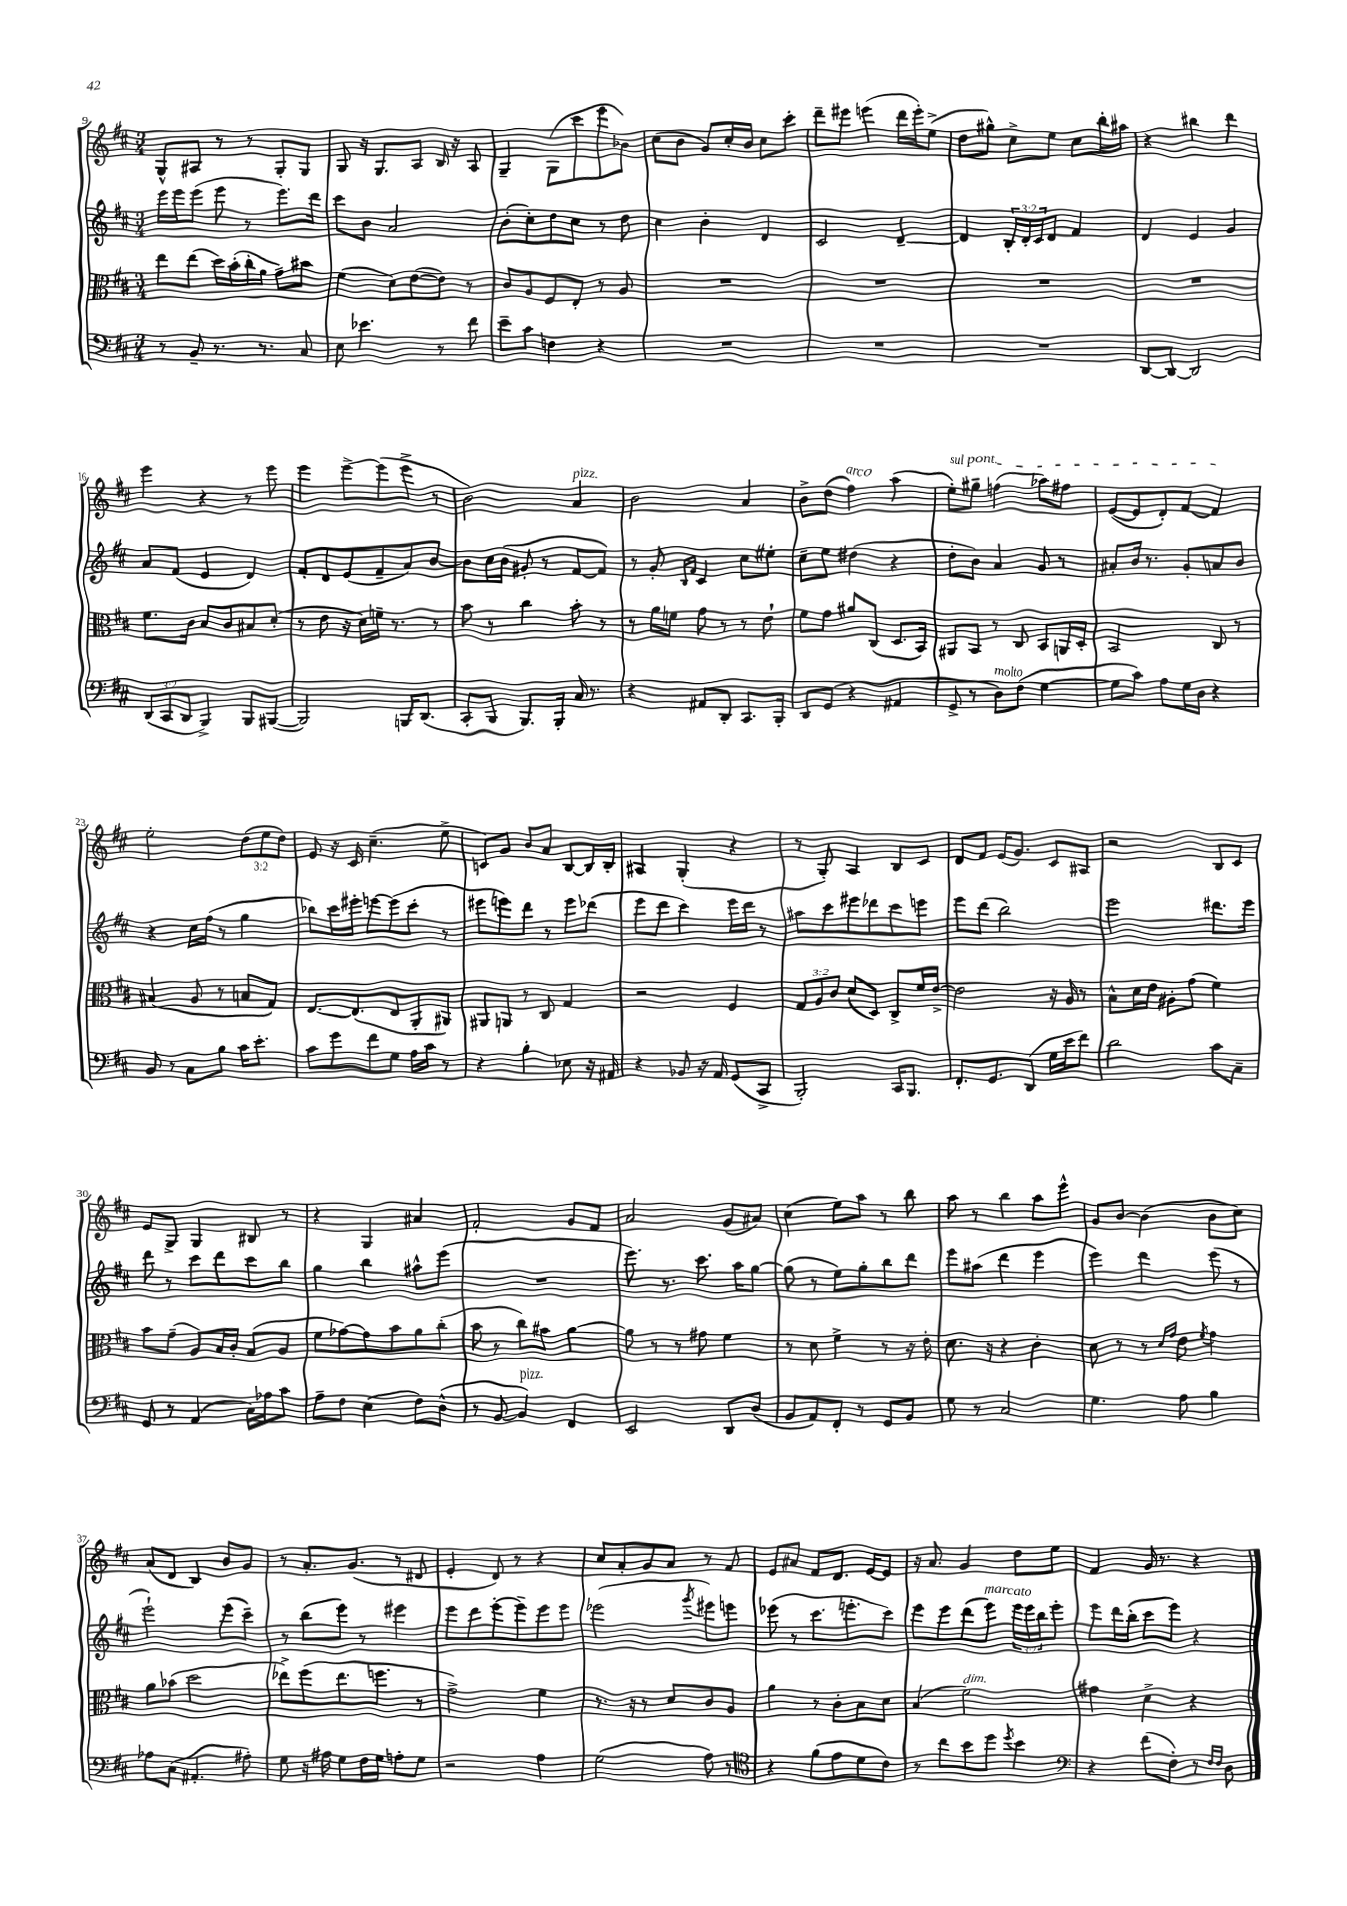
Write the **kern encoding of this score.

**kern	**kern	**kern	**kern
*part4	*part3	*part2	*part1
*staff4	*staff3	*staff2	*staff1
*clefF4	*clefC3	*clefG2	*clefG2
*k[f#c#]	*k[f#c#]	*k[f#c#]	*k[f#c#]
*M3/4	*M3/4	*M3/4	*M3/4
=9	=9	=9	=9
8r	8ee\L	16eee\LL	8G^^/L
.	.	16eee\J	.
8BB~/	(8ee\J	(8eee\J	8A#X/J
8.r	16dd\LL)	8eee\	8r
.	(16b'\	.	.
.	16cc#'\	8r	8r
8.r	16a\JJ	.	.
.	8g~\L)	8.eee\L)	8G'/L
8C#/	8b#X\J	.	8G/J
.	.	16ddd\Jk	.
=10	=10	=10	=10
8E\	(4f#\	8ccc#\L	8G/
4.e-X\	.	8b\J	16r
.	.	.	8.G/L
.	8d\L)	2a/	.
.	([8e\	.	8A/J
8r	8e\J])	.	16B/
.	.	.	16r
8f#\	8r	.	8A/
=11	=11	=11	=11
8e~\L	8c#/L	(8b'\L	4G~/
8c#\J	8A/	8cc#'\)	.
4Fn\	8F#/	8dd\	(8G\L
.	8E'/J	8cc#\J	8ccc#\
4r	8r	8r	8eee\
.	8A/	8dd\	8b-X\J)
=12	=12	=12	=12
2.r	2.r	4cc#\	(8cc#\L
.	.	.	8b\J
.	.	4b'\	8g/L)
.	.	.	16cc#'/L
.	.	.	16b/JJ
.	.	4d/	8cc#\L
.	.	.	8ccc#'\J
=13	=13	=13	=13
2.r	2.r	2c#/	8ddd~\L
.	.	.	8eee#X\J
.	.	.	(4eeen\
.	.	[4d~/	16ddd\LL
.	.	.	16eee'\J)
.	.	.	(8ee^\J
=14	=14	=14	=14
2.r	2.r	4d/]	8dd\L
.	.	.	8gg#X^^\J)
.	.	24B'/LL	8cc#^\L
.	.	24d'/	.
.	.	24c#/J	.
.	.	8d/J	8ee\J
.	.	4f#/	8cc#\L
.	.	.	16bb'\L
.	.	.	16aa#X\JJ
=15	=15	=15	=15
[8DD/L	2.r	4d/	4r
8DD/J_	.	.	.
2DD/]	.	4e/	4bb#X\
.	.	4g/	4ddd\
!!LO:LB:g=z
=16	=16	=16	=16
(12DD/L	8.f#\L	8a/L	4eee\
12CC#/	.	.	.
.	.	(8f#/J	.
12DD/J	.	.	.
.	16c#\Jk	.	.
4BBB^/)	8B/L	4e/	4r
.	8c#/	.	.
8BBB/L	8B#X/	4d/)	8r
([8BBB#X/J	(8d'/J	.	8eee\
=17	=17	=17	=17
2BBB#/])	8r	8f#'/L	4eee\
.	8e\	8d/	.
.	16r	(8e/	[8eee^\L
.	16d\LL)	.	.
.	16fn~\JJ	8f#~/	(8eee\]
.	8.r	.	.
16BBBn/KL	.	8a/)	8eee^\J
(8.DD/J	.	.	.
.	8r	[8b/J	8r
=18	=18	=18	=18
8CC#'/L	8b\	8b\L]	2b\)
8BBB/J	8r	16cc#\L	.
.	.	(16b\JJ	.
8.BBB/L)	4cc#\	8g#X'/	.
.	.	8r	.
16BBB'/Jk	.	.	.
!	!	!	!LO:TX:a:i:t=pizz.
16C#/	8b'\	[8f#/L	4a/
8.r	.	.	.
.	8r	8f#/J])	.
=19	=19	=19	=19
4r	8r	8r	2b\
.	16a\LL	8g'/	.
.	16fn\JJ	.	.
.	.	16qqB/LL	.
.	.	16qqf#/JJ	.
8AA#X/L	8g\	4c#/	.
8DD'/J	8r	.	.
8.CC#/L	8r	8cc#\L	4a/
.	8e`\	8ee#X'\J	.
16BBB'/Jk	.	.	.
=20	=20	=20	=20
8DD/L	8f#\L	8cc#~\L	8b^\L
(8GG/J	8g\J	8ee\J	(8dd\J
!	!	!	!LO:TX:a:i:t=arco
4r	8a#X/L	(4dd#X\	4ff#\)
.	(8C#/J	.	.
4AA#X/	8.D/L	4r	(4aa\
.	16BB/Jk)	.	.
=21	=21	=21	=21
!	!	!	!LO:TX:a:i:t=sul pont.
8GG^/	8AA#X/L	8dd'\L	8ee'\L)
8r	8BB/J	8b\J)	8gg#X~\J
!LO:TX:a:i:t=molto	!	!	!
8D\L)	8r	4a/	(4ffn\
(8F#\J	8C#/	.	.
[4G\	8BB/L	8g/	8aa-X\L)
.	16AAn/L	8r	8ff#X\J
.	16D'/JJ	.	.
=22	=22	=22	=22
8G\L]	2BB/	8a#X'/L	([8e/L
8c#\J)	.	16b/Jk	8e/]
.	.	8.r	.
8A\L	.	.	8d'/)
16G\L	.	8g'/L	[8f#/J
16D\JJ	.	.	.
4r	8C#/	8an/	4f#/]
.	8r	8b/J	.
!!LO:LB:g=z
=23	=23	=23	=23
8BB/	(4B#X/	4r	2ee'\
8r	.	.	.
8C#\L	8A/	16cc#\LL	.
.	.	(16ff#\JJ	.
8B\J	8r	8r	.
16c#\KL	8Bn/L	4gg\	(12dd\L
8.e'\J	.	.	.
.	.	.	12ee\
.	8G/J)	.	.
.	.	.	12dd\J)
=24	=24	=24	=24
8c#\L	[8.E/L	8bb-X\L)	8e/
8g\	.	16ccc#\L	16r
.	(8.E/]	16eee#X'\JJ	16c#/
8f#\	.	[8eeen\L	(4.cc#~\
8G\J	8E/	(8eee\]	.
16A\LL	8AA'/	8ccc#'\J	.
16c#\JJ	.	.	.
8r	8AA#X/J)	8r	8ee^\
=25	=25	=25	=25
4r	8AA#X/L	8eee#X\L	8cn/L)
.	8AAn/J	8eeen\)	8g/J
4B'\	8r	8ddd\J	8b/L
.	8C#/	8r	8a/J
8E-X\	4G/	8eee\L	[8B/L
16r	.	(8ddd-X\J	16B/L]
16AA#X/	.	.	16B'/JJ
=26	=26	=26	=26
4r	2r	8eee\L	4A#X/
.	.	8ddd\J	.
8BB-X/	.	4ccc#\)	(4G'/
16r	.	.	.
16AA/	.	.	.
(8GG/L	4F#/	16eee\LL	4r
.	.	16ddd\JJ	.
8CC#^/J	.	8r	.
=27	=27	=27	=27
2BBB'/)	12G/L	8aa#X\L	8r
.	12A/	.	.
.	.	8ccc#\	8G'/)
.	12c#/J	.	.
.	(8d/L	8eee#X\	4A/
.	8D/J)	8ddd-X\	.
16CC#/KL	8C#^/L	8ccc#\	8B/L
8.BBB/J	.	.	.
.	16f#/L	8eeen\J	8c#/J
.	[16e^/JJ	.	.
=28	=28	=28	=28
8.FF#'/L	2e\]	8eee\L	8d/L
.	.	(8ddd\J	8f#/J
8.GG/	.	.	.
.	.	2bb\)	(16e/KL
.	.	.	8.g/J)
(8DD/J	.	.	.
16G\LL	16r	.	8c#/L
16e\J	16A/	.	.
8f#\J)	8r	.	8A#X/J
=29	=29	=29	=29
2d\	8B^^\L	2eee\	2r
.	16d\L	.	.
.	16e\JJ	.	.
.	8A#X'\L	.	.
.	(8g\J	.	.
8c#\L	4f#\)	8.ddd#X\L	8B/L
8C#~\J	.	.	8c#/J
.	.	16eee\Jk	.
!!LO:LB:g=z
=30	=30	=30	=30
8GG/	8b\L	8ddd\	8e/L
8r	(8g~\J	8r	8G^/J
(4AA/	8A/L)	8ccc#\L	4G/
.	16B/L	8ddd\	.
.	16c#'/JJ	.	.
16C#\LL)	(8B/L	8ccc#\	8B#X/
16A-X\J	.	.	.
8c#\J	8A/J	8bb\J	8r
=31	=31	=31	=31
8A~\L	8f#\L	4gg\	4r
8F#\J	[8g-X\)	.	.
(4E\	8g-\]	4bb\	4G/
.	8b\	.	.
8F#\L)	8a\	8aa#X^^\L	4a#X/
(8D^^\J	(8cc#'\J	(8eee\J	.
=32	=32	=32	=32
8r	8b\	2.r	2f#'/
[8BB/	8r	.	.
!LO:TX:a:i:t=pizz.	!	!	!
4BB/])	8cc#\L)	.	.
.	8b#X\J	.	.
4FF#/	[4a\	.	8g/L
.	.	.	8f#/J
=33	=33	=33	=33
2EE/	8a\]	8.eee\)	2a/
.	8r	.	.
.	.	8.r	.
.	8r	.	.
.	8g#X\	8.ccc#\	.
8DD/L	4f#\	.	(8g/L
.	.	16aa\KL	.
(8D/J	.	[8gg\J	8a#X/J)
=34	=34	=34	=34
8BB/L	8r	(8gg\]	(4cc#\
8AA/)	8d\	8r	.
8FF#'/J	4f#^\	8ee\L)	8ee\L)
8r	.	8gg'\	8aa\J
8GG/L	8r	8bb\	8r
8BB/J	16r	8ddd\J	8bb\
.	16e'\	.	.
=35	=35	=35	=35
8G\	8.d\	8eee\L	8aa\
8r	.	(8aa#X\J	8r
.	16r	.	.
2C#/	4r	4ddd\	4bb\
.	4c#'\	4eee\	8aa\L
.	.	.	8eee^^\J
=36	=36	=36	=36
4.G\	8d\	4eee\)	8g/L
.	8r	.	[8b/J
.	8r	4ddd\	(4b\]
.	16qqd/LL	.	.
.	16qqg/JJ	.	.
8A\	8e\	.	.
.	8qf#/	.	.
4B\	4g\	(8eee\	8b\L
.	.	8r	8cc#\J)
!!LO:LB:g=z
=37	=37	=37	=37
8A-X\L	8a\L	2eee`\)	(8a/L
(8C#\J	(8b-X\J	.	8d/J
4.AA#X'/	2dd\	.	4B/)
.	.	(8eee\L	8b/L
8A#X'\)	.	8ccc#~\J)	8g/J
=38	=38	=38	=38
8G\	8ee-X^\L)	8r	8r
16r	(8ff#\	(8bb\L	8.a'/L
16A#X\	.	.	.
8G\L	8.ee-\	8eee\J)	.
.	.	.	(8.g/J
16F#\L	.	8r	.
16G\JJ	8.ffn\J	.	.
8An'\L	.	4eee#X\	8r
8G\J	8r	.	8d#X/
=39	=39	=39	=39
2r	2g^\)	8eee\L	4e'/
.	.	8ddd\	.
.	.	[8eee'\	8d/)
.	.	8eee~\]	8r
4A\	4f#\	8eee\	4r
.	.	8eee\J	.
=40	=40	=40	=40
(2G\	8.r	(2eee-X\	8cc#/L
.	.	.	8a'/
.	16r	.	.
.	8r	.	8g/
.	8d/L	.	8a/J
.	.	8qggg/	.
8A\)	8c#/	8eee#X\L)	8r
8r	8A/J	8eeen\J	8f#/
=41	=41	=41	=41
*clefC4	*	*	*
4r	4a\	(8eee-X\	8e/L
.	.	8r	8a#X/J
(8f#\L	8r	8.ccc#\L	8f#/L
8e\	8c#'\L	.	8.d/J
.	.	8.eeen'\	.
8d\	8B\	.	.
.	.	.	[16e/KL
8c#\J)	8d\J	8ccc#\J)	8e/J]
=42	=42	=42	=42
8r	(4B/	8eee\L	16r
.	.	.	8.a/
8cc#\L	.	8eee\	.
!	!LO:TX:a:i:t=dim.	!	!
8b\	2f#\)	(8ddd\	4g/
!	!	!LO:TX:a:i:t=marcato	!
8dd\J	.	8eee\J)	.
8qdd/	.	.	.
4b\	.	24eee\LL	8dd\L
.	.	24eee\	.
.	.	24bb\J	.
.	.	8eee'\J	8ee\J
=43	=43	=43	=43
*clefF4	*	*	*
4r	4g#X\	8eee\L	4f#/
.	.	16ddd\L	.
.	.	(16bb'\JJ	.
(8f#\L	4d^\	8ccc#\L	16g/
.	.	.	8.r
8F#'\J)	.	8eee\J)	.
8r	4r	4r	4r
16qqF#/LL	.	.	.
16qqF#/JJ	.	.	.
8D\	.	.	.
==	==	==	==
*-	*-	*-	*-
